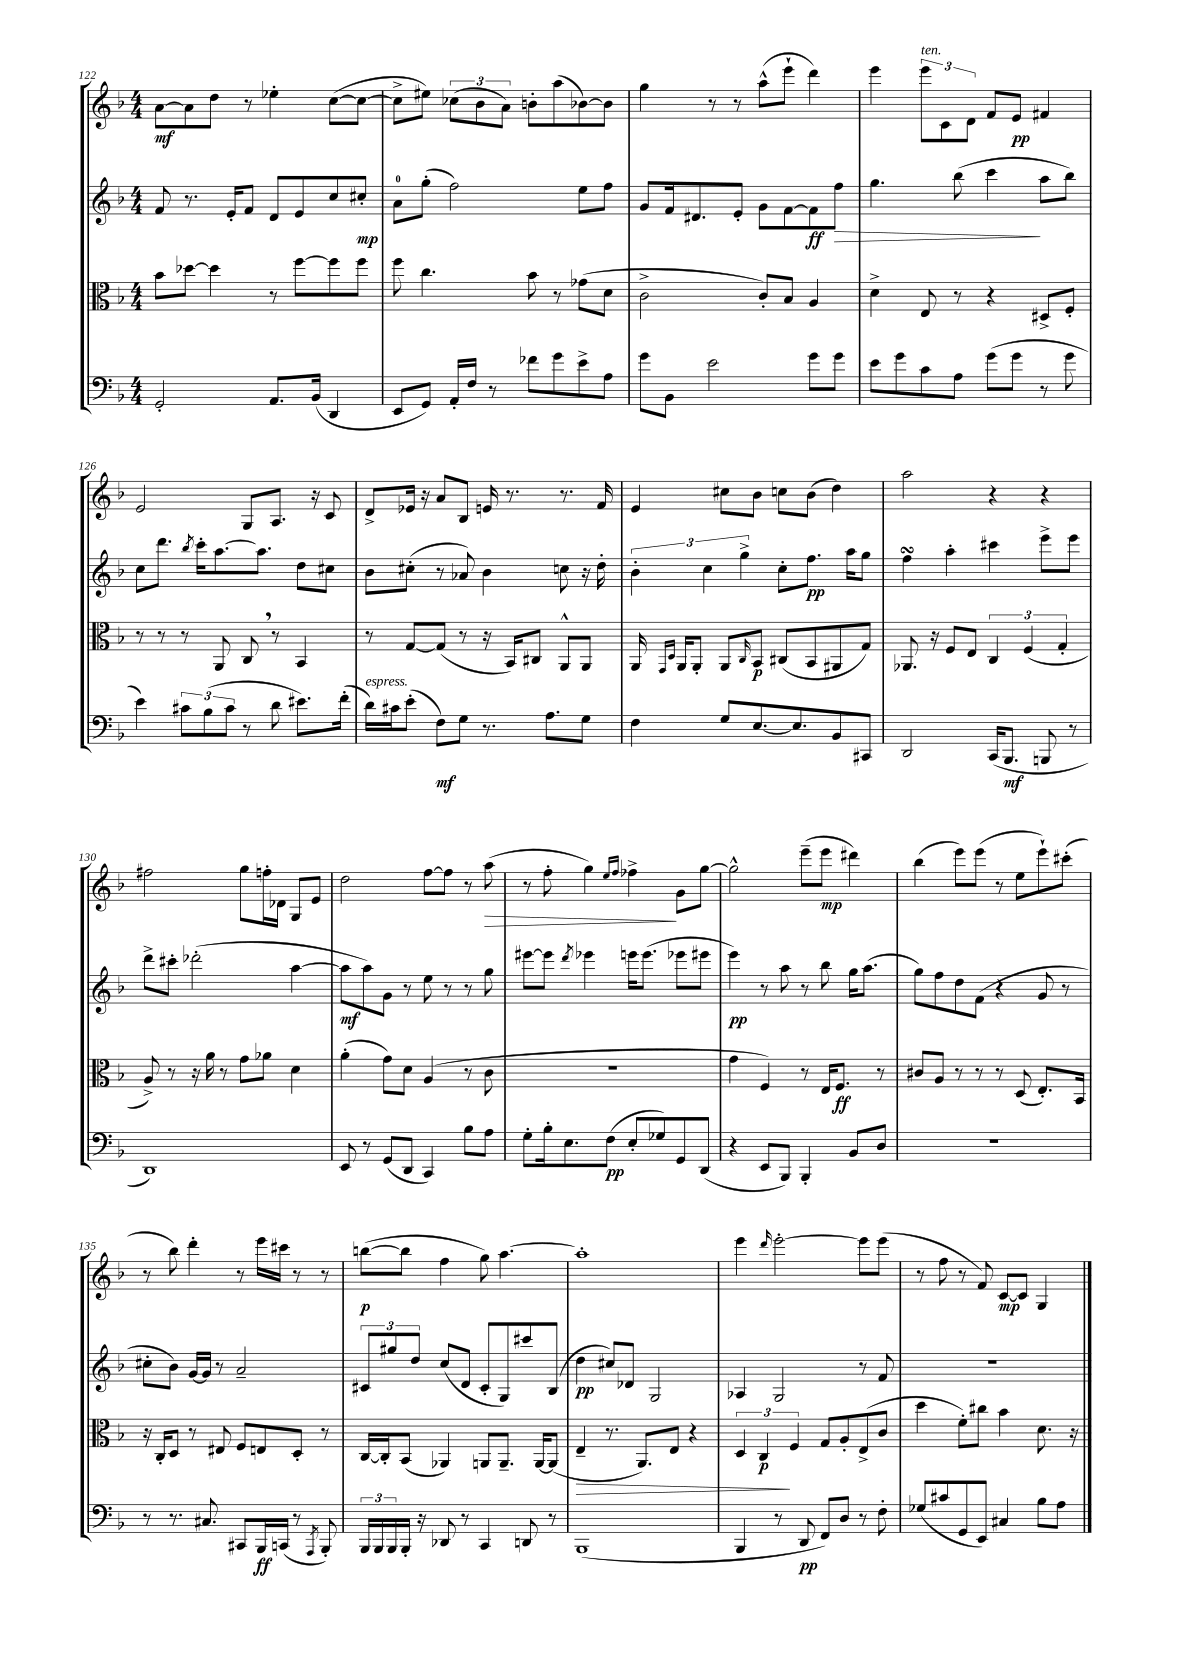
<<
\new StaffGroup <<
\new Staff = "s0" {
    \clef treble \key f \major \numericTimeSignature \time 4/4
    a'8~\mf a'8 d''8 r8 ees''4-. c''8~( c''8~ |
    c''8-> eis''8) \tuplet 3/2 { ces''8( bes'8 a'8) } b'8-. a''8( bes'8~) bes'8 |
    g''4 r8 r8 a''8-^( e'''8-! d'''4) |
    e'''4 \tuplet 3/2 { e'''8^\markup { \italic "ten." } c'8 d'8 } f'8 e'8\pp fis'4 |
    e'2 g8 a8. r16 c'8 |
    d'8-> ees'16 r16 a'8 bes8 e'16 r8. r8. f'16 |
    e'4 cis''8 bes'8 c''8 bes'8( d''4) |
    a''2 r4 r4 |
    fis''2 g''8 f''16-. des'16 g8 e'8 |
    d''2 f''8~ f''8 r8 a''8\>( |
    r8 f''8-. g''4) \grace { e''16 f''16 } fes''4->\! g'8 g''8~ |
    g''2-^ e'''8--( e'''8\mp dis'''4) |
    bes''4( e'''8) e'''8( r8 e''8 e'''8-!) cis'''8-.( |
    r8 bes''8) d'''4-. r8 e'''16 cis'''16 r8 r8 |
    b''8~\p( b''8 f''4 g''8) a''4.~ |
    a''1-. |
    e'''4 \grace { d'''16 } e'''2~-. e'''8 e'''8( |
    r8 f''8 r8 f'8) c'8~\mp c'8 g4 \bar "|." |
}
\new Staff = "s1" {
    \clef treble \key f \major \numericTimeSignature \time 4/4
    f'8 r8. e'16-. f'8 d'8 e'8 c''8 cis''8-.\mp |
    a'8-0 g''8-.( f''2) e''8 f''8 |
    g'8 f'16 dis'8. e'8-. g'8 f'8~ f'8\ff f''8\> |
    g''4. bes''8( c'''4\! a''8 bes''8) |
    c''8 d'''8. \acciaccatura { bes''8 } c'''16-. a''8.~ a''8. d''8 cis''8 |
    bes'8 cis''8-.( r8 aes'8) bes'4 c''8 r16 d''16-. |
    \tuplet 3/2 { bes'4-. c''4 g''4-> } c''8-. f''8.\pp a''16 g''8 |
    f''4\turn a''4-. cis'''4 e'''8-> e'''8 |
    d'''8-> cis'''8-. des'''2-.( a''4~ |
    a''8\mf a''8) g'8 r8 e''8 r8 r8 g''8 |
    eis'''8~ eis'''8 \acciaccatura { d'''8 } ees'''4 e'''16 e'''8.( ees'''8 eis'''8 |
    e'''4\pp) r8 a''8 r8 bes''8 g''16 a''8.( |
    g''8) f''8 d''8 f'8( r4 g'8 r8 |
    cis''8-. bes'8) g'16~ g'16 r8 a'2-- |
    \tuplet 3/2 { cis'8 gis''8 d''8 } c''8( d'8 cis'8-. g8) cis'''8 bes8( |
    d''4\pp cis''8) des'8 g2 |
    aes4 g2 r8 f'8 |
    r1 \bar "|." |
}
\new Staff = "s2" {
    \clef alto \key f \major \numericTimeSignature \time 4/4
    bes'8 des''8~ des''4 r8 f''8~ f''8 f''8 |
    f''8 c''4. bes'8 r8 ges'8( d'8 |
    c'2-> c'8-.) bes8 a4 |
    d'4-> e8 r8 r4 dis8-> f8-. |
    r8 r8 r8 a,8 c8 \breathe r8 bes,4 |
    r8 g8~ g8( r8 r16 bes,16) cis8 a,8-^ a,8 |
    a,16 \grace { g,16 d16 } a,16 a,8-. a,8 \grace { c16 } bes,8\p cis8( bes,8 ais,8 g8) |
    aes,8. r16 f8 e8 \tuplet 3/2 { c4 f4( g4-. } |
    a8->) r8 r16 a'16 r8 g'8 aes'8 d'4 |
    a'4-.( g'8) d'8 a4( r8 c'8 |
    R1 |
    g'4 f4) r8 e16 f8.\ff r8 |
    cis'8 a8 r8 r8 r8 d8( e8.-.) bes,16 |
    r16 c16-. d8 r8 eis8 f8 e8 d8-. r8 |
    c16~ c16-. bes,8( aes,4) a,8 a,8.-- a,16~ a,8( |
    e4--\> r8. a,8.) e8 r4 |
    \tuplet 3/2 { d4 c4\p\! f4 } g8 a8-. e8->( c'8 |
    d''4 f'8-.) cis''8 bes'4 d'8. r16 \bar "|." |
}
\new Staff = "s3" {
    \clef bass \key f \major \numericTimeSignature \time 4/4
    g,2-. a,8. bes,16( d,4 |
    e,8 g,8) a,16-. f16 r8 fes'8 g'8 e'8-> a8 |
    g'8 bes,8 e'2 g'8 g'8 |
    e'8 g'8 c'8 a8 g'8( g'8 r8 g'8 |
    e'4) \tuplet 3/2 { cis'8 bes8( cis'8 } r8 d'8 eis'8.) f'16-.( |
    d'16^\markup { \italic "espress." }) cis'16 e'8-.( f8\mf) g8 r8. a8. g8 |
    f4 g8 e8.~ e8. bes,8 cis,8 |
    d,2 c,16( bes,,8.\mf b,,8 r8 |
    d,1) |
    e,8 r8 g,8( d,8 c,4) bes8 a8 |
    g8-. bes16-. e8. f8\pp( e8-. ges8) g,8 d,8( |
    r4 e,8 bes,,8) bes,,4-. bes,8 d8 |
    R1 |
    r8 r8. cis8. cis,8 bes,,16\ff c,16( r8 \acciaccatura { a,,8 } bes,,8-.) |
    \tuplet 3/2 { bes,,16 bes,,16 bes,,16 } bes,,16-. r16 des,8 r8 c,4 d,8 r8 |
    bes,,1( |
    bes,,4 r8 d,8\pp f,8) d8 r8 f8-. |
    ges8( cis'8 g,8 e,8) cis4 bes8 a8 \bar "|." |
}
>>
>>
\layout { \context { \Score currentBarNumber = #122 } }
